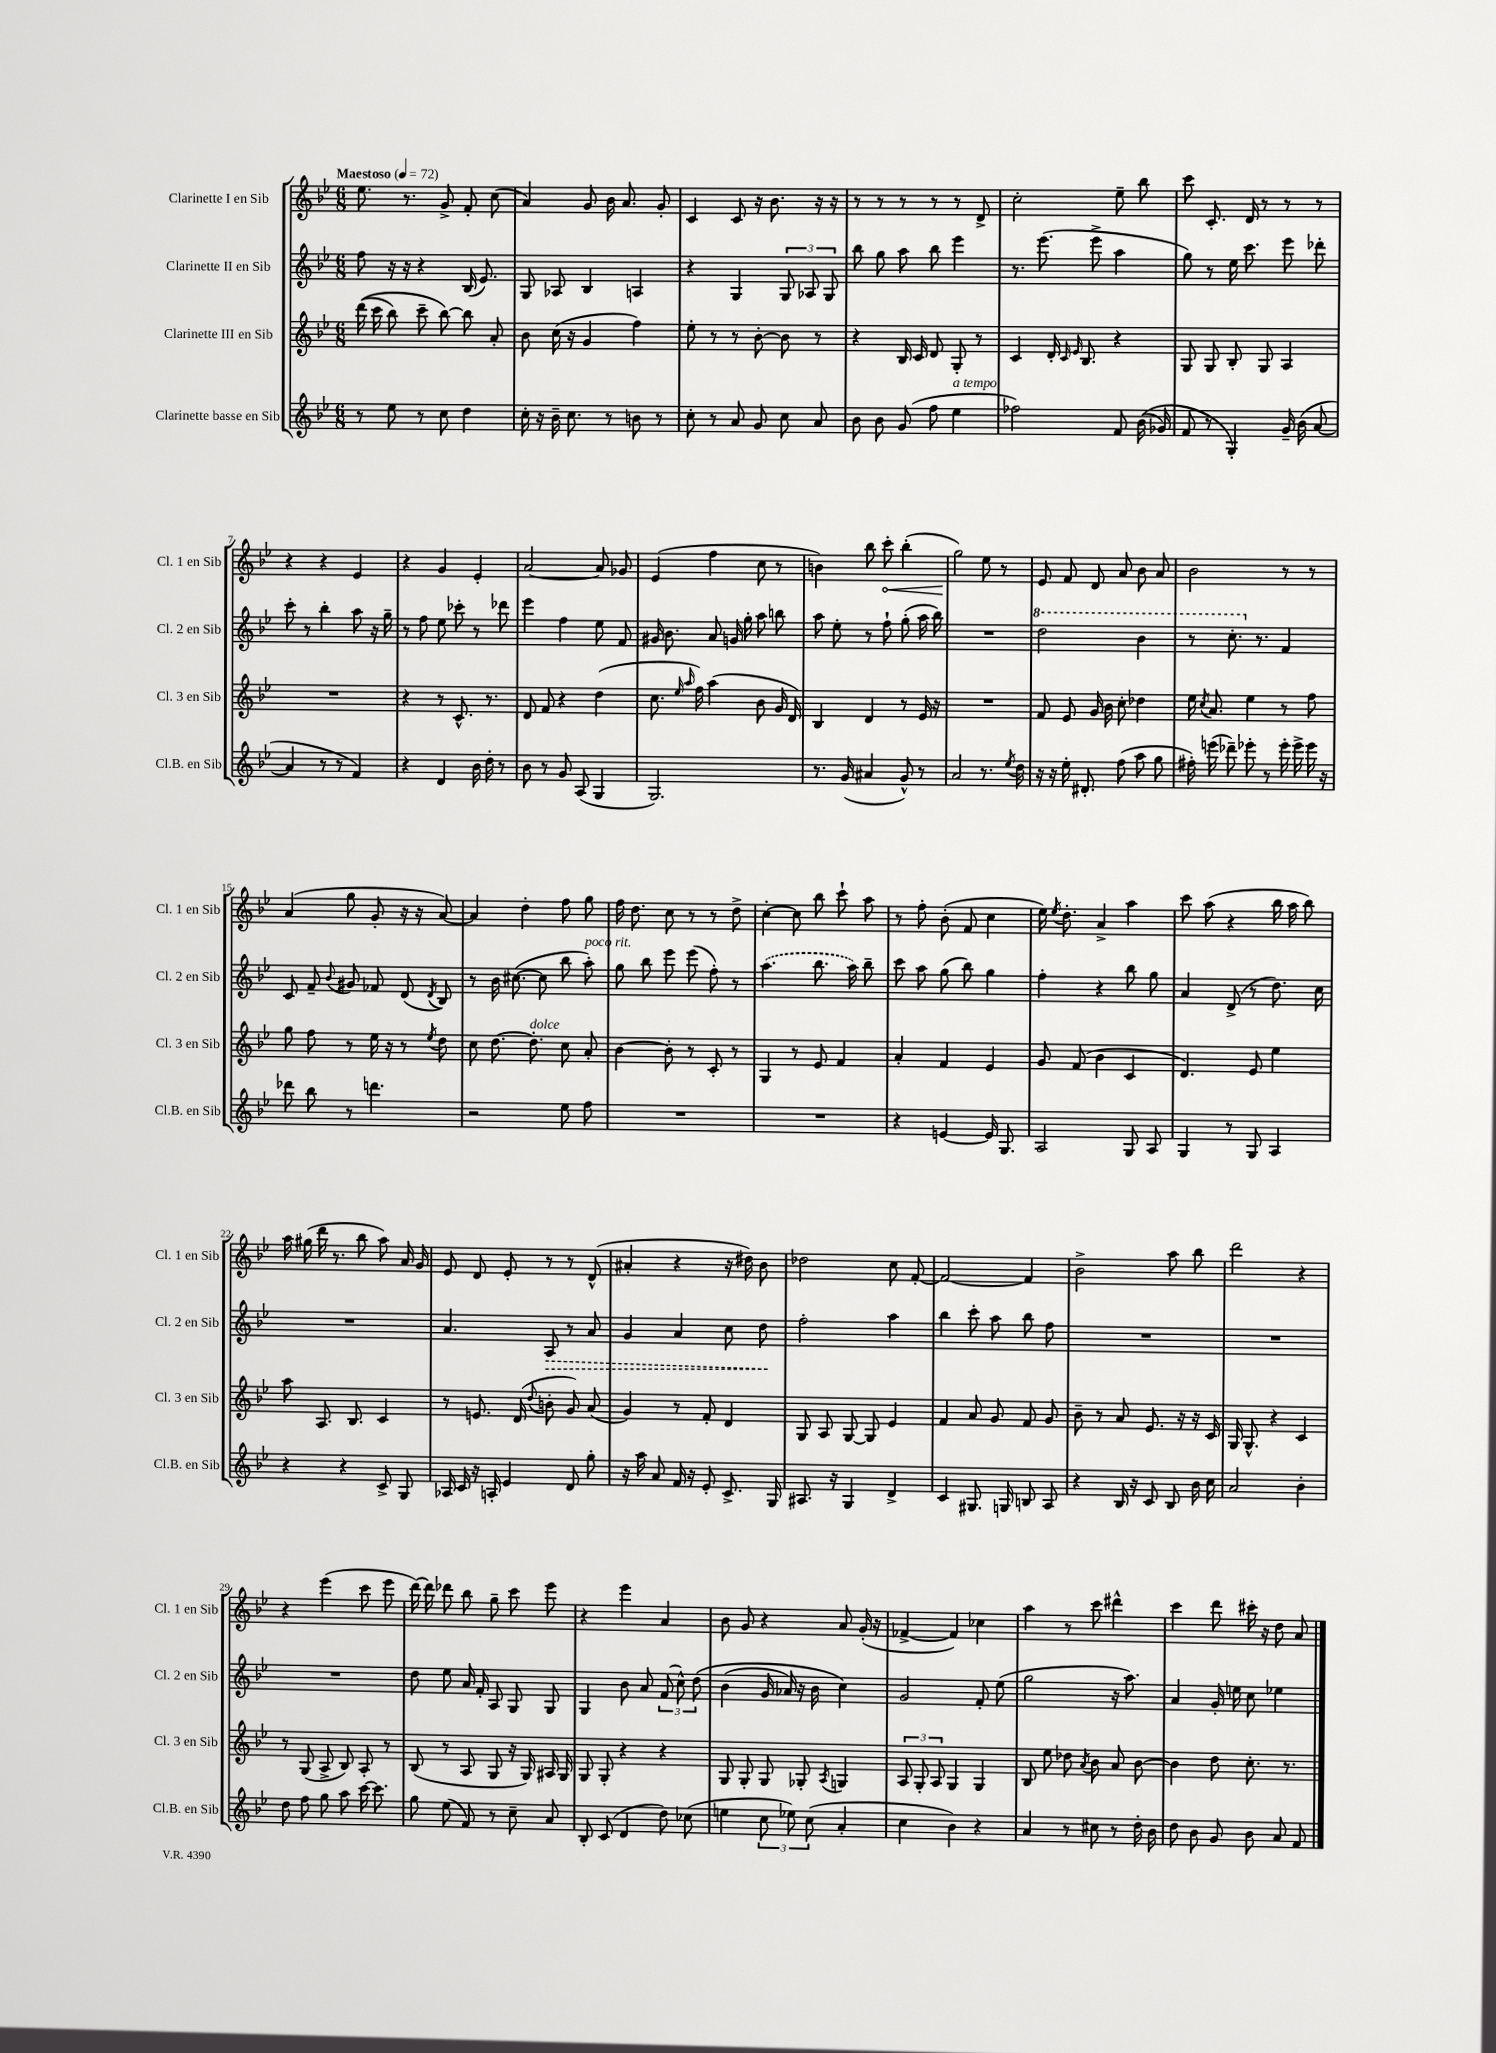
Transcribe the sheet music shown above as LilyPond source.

<<
\new StaffGroup <<
\new Staff = "s0" \with { instrumentName = "Clarinette I en Sib" shortInstrumentName = "Cl. 1 en Sib" } {
    \clef treble \key bes \major \numericTimeSignature \time 6/8 \tempo "Maestoso" 4 = 72
    \autoBeamOff ees''8. r8. g'8-> f'8-. c''8( |
    a'4) g'8 bes'16 a'8. g'8-. |
    c'4 c'8 r16 bes'8. r16 r16 |
    r8 r8 r8 r8 r8 d'8-> |
    c''2-. ees''8-- bes''8 |
    c'''8 c'8.-. d'16 r8 r8 r8 |
    r4 r4 ees'4 |
    r4 g'4 ees'4-. |
    a'2~ a'8 ges'8 |
    ees'4( f''4 c''8 r8 |
    b'4) bes''8 \once \override Hairpin.circled-tip = ##t c'''8-.\< bes''4-.( |
    g''2\!) ees''8 r8 |
    ees'8 f'8 d'8 a'8 bes'8 a'8 |
    bes'2 r8 r8 |
    a'4( g''8 g'8-. r16 r16 a'8~) |
    a'4 d''4-. f''8 g''8 |
    f''16 d''8. c''8 r8 r8 d''8-> |
    c''4~-. c''8 bes''8 c'''8-! a''8 |
    r8 f''8-. bes'8-.( f'8 c''4 |
    ees''16) \acciaccatura { ees''8 } d''8.-. a'4-> a''4 |
    c'''8 a''8( r4 bes''16 a''16 bes''8) |
    a''16 gis''16( d'''16 r8. bes''8 a''8) a'16 g'16 |
    ees'8 d'8 ees'8-. r8 r8 d'8-^( |
    ais'4-. r4 r16 dis''16) bes'8 |
    des''2 c''8 f'8~-. |
    f'2~ f'4 |
    bes'2-> a''8 bes''8 |
    d'''2 r4 |
    r4 ees'''4( c'''8 ees'''8 |
    d'''16~) d'''16 des'''8 bes''8 g''8-- c'''8 ees'''8 |
    r4 ees'''4 a'4 |
    bes'8 g'8 r4 a'8 g'16-.( r16 |
    fes'4~-> fes'4) ces''4 |
    a''4 r8 c'''8 dis'''4-^ |
    c'''4 d'''8 cis'''16-. r16 d''8 a'8 \bar "|." |
}
\new Staff = "s1" \with { instrumentName = "Clarinette II en Sib" shortInstrumentName = "Cl. 2 en Sib" } {
    \clef treble \key bes \major \numericTimeSignature \time 6/8
    \autoBeamOff f''8 r16 r16 r4 bes16( ees'8.) |
    g8 aes8 bes4 a4 |
    r4 g4 \tuplet 3/2 { g8 aes8 g8 } |
    bes''8 g''8 a''8 bes''8 ees'''4 |
    r8. ees'''8.( ees'''8-> a''4 |
    g''8) r8 ees''16 c'''8. ees'''8 des'''8-. |
    c'''8-. r8 bes''4-. a''8 r16 g''16-- |
    r8 f''8 ees''8 ces'''8-. r8 des'''8 |
    ees'''4 f''4 ees''8 f'8 |
    gis'16 bes'8. a'8 g'16 g''16-. a''8 b''8 |
    a''8 ees''8-. r8 f''8-! g''8-.( a''16 bes''16) |
    R2. |
    \ottava #1 d'''2 bes''4 |
    r8 c'''8.-. \ottava #0 r8. f'4 |
    c'8 f'8-- \appoggiatura { bes'8 } gis'8 fes'8 d'8( \acciaccatura { d'8 } bes8) |
    r8 bes'16 cis''8.~( cis''8 bes''8 a''8-.^\markup { \italic "poco rit." }) |
    g''8 bes''8 ees'''8 ees'''8( f''8-.) r8 |
    \once \slurDashed a''4.( bes''8. a''16) bes''8-- |
    c'''8 a''8 g''8( bes''8) g''4 |
    f''4-. r4 bes''8 g''8 |
    a'4 d'8->( r8 d''8.) c''16 |
    R2. |
    a'4. \once \override Hairpin.style = #'dashed-line a8\> r8 a'8 |
    g'4 a'4 c''8 d''8\! |
    f''2-. a''4 |
    bes''4 c'''8-. a''8 bes''8 f''8 |
    R2. |
    R2. |
    R2. |
    d''8 ees''8 a'16 f'16-. a8 g8 g8 |
    g4 bes'8 a'8 \tuplet 3/2 { f'8( c''8-^) d''8\( } |
    bes'4( g'16 aes'16) r16 bes'16 c''4\) |
    g'2 f'8-. ees''8( |
    g''2 r16 a''8.) |
    a'4 g'16-. e''16 c''8 ees''4 \bar "|." |
}
\new Staff = "s2" \with { instrumentName = "Clarinette III en Sib" shortInstrumentName = "Cl. 3 en Sib" } {
    \clef treble \key bes \major \numericTimeSignature \time 6/8
    \autoBeamOff d'''16(\( c'''16 bes''8) c'''8-- bes''8~\) bes''8 a'8-. |
    bes'8 c''16( r16 g'4 f''4) |
    ees''8-. r8 r8 bes'8~-. bes'8 r8 |
    r4 bes16 c'16 d'8 g8-. r8 |
    c'4 d'16-. \grace { c'16 ees'16 } bes8. r4 |
    g8 g8 bes8-. g8 a4 |
    R2. |
    r4 r8 c'8.-^ r8. |
    d'8 f'8 r4 d''4( |
    c''8. \grace { ees''16 a''16 } f''16) a''4( bes'8 g'16 d'16) |
    bes4 d'4 r8 ees'16 r16 |
    R2. |
    f'8 ees'8 g'16 bes'16 c''8-. des''4 |
    ees''16 \acciaccatura { c''8 } a'8. ees''4 r8 f''8 |
    g''8 f''8 r8 ees''16 r16 r8 \acciaccatura { ees''8 } d''8 |
    c''8 d''8.~ d''8.-.^\markup { \italic "dolce" } c''8 a'8-. |
    bes'4~ bes'8-. r8 c'8-. r8 |
    g4 r8 ees'8 f'4 |
    a'4-. f'4 ees'4 |
    g'8 f'8( bes'4 c'4 |
    d'4.) ees'8 ees''4 |
    a''8 a8. bes8. c'4 |
    r8 e'8. d'16( \appoggiatura { d''8 } b'8-. g'8) a'8( |
    g'4) r8 f'8-. d'4 |
    g8 a8 g8~ g8 ees'4 |
    f'4 a'8 g'8 f'8 g'8 |
    bes'8-- r8 a'8 ees'8. r16 r16 c'16 |
    g16 g8.-^ r4 c'4 |
    r8 g8( a8-> bes8) a8-. r8 |
    bes8( r8 a8 g8 r16 g16) ais16 g16 |
    g8 g8-. r4 r4 |
    g8 g8-. g8 ges8-. \acciaccatura { a8 } g4 |
    \tuplet 3/2 { a8 g8-. a8 } g4 g4 |
    bes8 ees''8 des''8 \acciaccatura { a'8 } bes'8 a'8 bes'8~ |
    bes'4 d''8 c''8.-. r8. \bar "|." |
}
\new Staff = "s3" \with { instrumentName = "Clarinette basse en Sib" shortInstrumentName = "Cl.B. en Sib" } {
    \clef treble \key bes \major \numericTimeSignature \time 6/8
    \autoBeamOff r8 ees''8 r8 c''8 d''4 |
    c''16-. r16 bes'16-- c''8. r8 b'8 r8 |
    c''8-. r8 a'8 g'8 c''8 a'8 |
    bes'8 bes'8 g'8( f''8 ees''4^\markup { \italic "a tempo" } |
    fes''2) f'8 bes'16(\( ges'16) |
    f'8 r8 g4-.\) g'16-- bes'16( a'8~ |
    a'4 r8 r8 f'4) |
    r4 d'4 bes'16 d''16-. r8 |
    bes'8 r8 g'8 a8( g4 |
    g2.) |
    r8. g'16( ais'4 g'8-^) r8 |
    a'2 r8. \acciaccatura { ees''8 } d''16 |
    r16 r16 ees''16-. dis'8.-. f''8( a''8 g''8 |
    fis''16-.) e'''16( des'''8--) ees'''8-. r8 ees'''16-. ees'''16-> ees'''16 r16 |
    des'''8 bes''8 r8 d'''4. |
    r2 ees''8 f''8 |
    R2. |
    R2. |
    r4 e'4~ e'16 g8. |
    a2 g8 a8 |
    g4 r8 g8 a4 |
    r4 r4 c'8-> g8 |
    aes16 c'16 r16 a16-. ees'4 d'8 g''8-. |
    r16 a''16 a'8 f'16 r16 ees'8-. c'8.-> g16 |
    ais8. r16 g4 d'4-> |
    c'4 gis8. g16 b8 a8 |
    r4 bes16 r16 c'8 bes8 bes'16 c''16 |
    a'2 bes'4-. |
    d''8 f''8 g''8 a''8 c'''16~ c'''8. |
    g''8 ees''8( f'8) r8 c''8-- a'8 |
    bes8-. c'8( d'4 d''8) ces''8( |
    e''4 \tuplet 3/2 { c''8 ees''8) c''8( } a'4-. |
    c''4 bes'4) r4 |
    a'4 r8 cis''8 r8 d''16-. bes'16 |
    d''8 bes'8 g'8 bes'8 a'8 f'8 \bar "|." |
}
>>
>>
